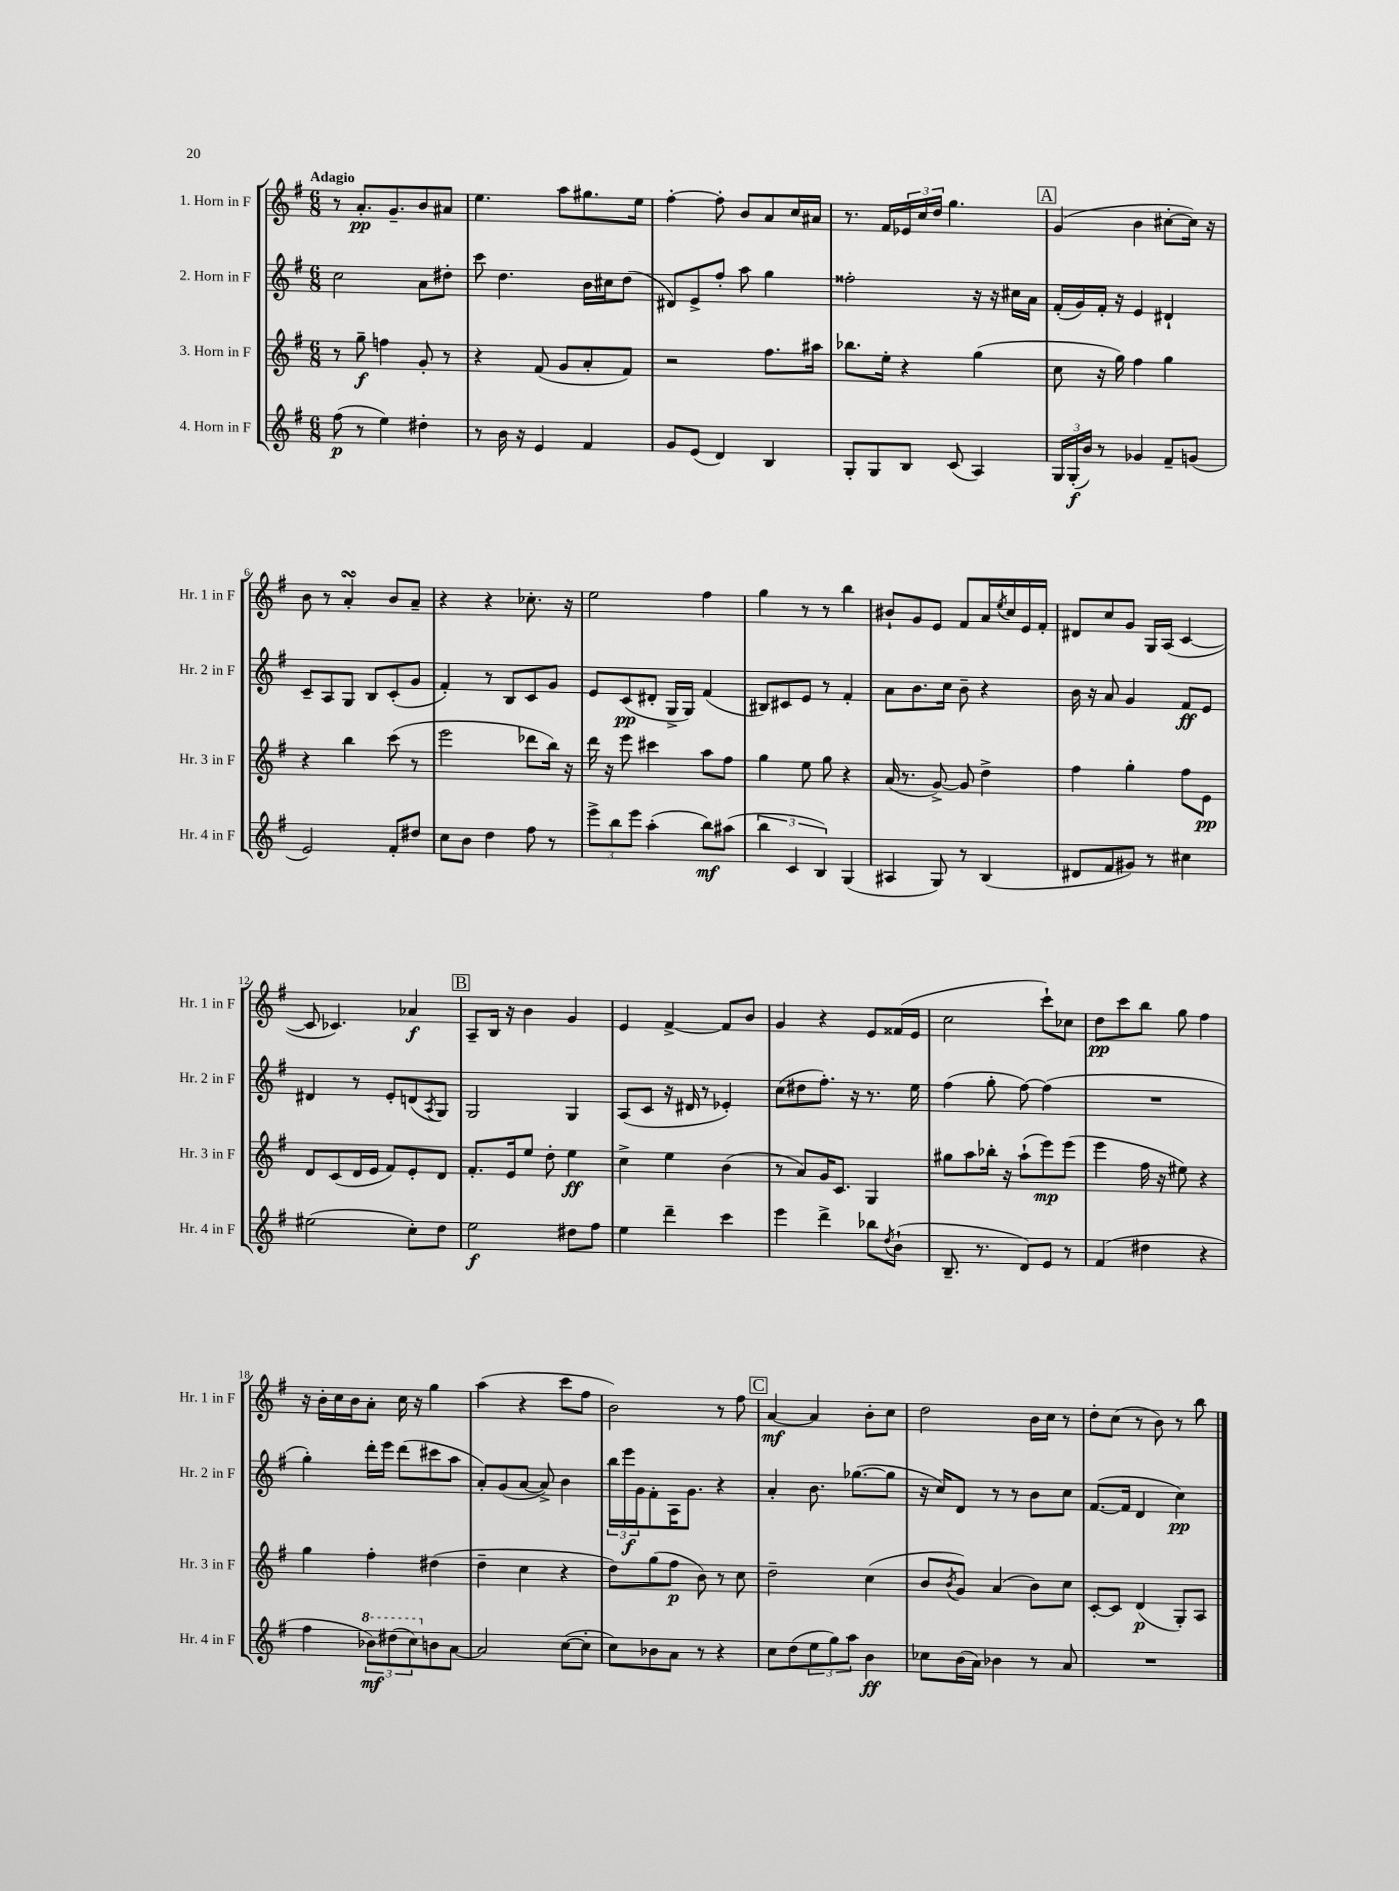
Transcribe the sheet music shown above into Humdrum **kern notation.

**kern	**kern	**kern	**kern
*staff4	*staff3	*staff2	*staff1
*clefG2	*clefG2	*clefG2	*clefG2
*k[f#]	*k[f#]	*k[f#]	*k[f#]
*M6/8	*M6/8	*M6/8	*M6/8
(8ff#	8r	2cc	8r
8r	8gg~	.	8.a'
4ee)	4ff	.	.
.	.	.	8.g~
4dd#'	8g'	8a	8b
.	8r	8dd#'	8a#
=	=	=	=
8r	4r	8ccc	4.ee
16b	.	4.dd	.
16r	.	.	.
4e	(8f#	.	.
.	8g	.	8aa
4f#	8a'	16b	8.gg#
.	.	16cc#	.
.	8f#)	(8dd	.
.	.	.	16ee
=	=	=	=
8g	2r	8d#)	[4ff#'
(8e	.	8e^	.
4d)	.	8ff#'	8ff#']
.	.	8aa	8b
4B	8.ff#	4gg	8a
.	.	.	16cc
.	16aa#	.	16a#
=	=	=	=
8G'	8.bb-	2ff##'	8.r
8G	.	.	.
.	16ee'	.	16f#
8B	4r	.	24e-
.	.	.	24cc
.	.	.	24dd
(8c	.	.	4.gg
4A)	(4gg	16r	.
.	.	16r	.
.	.	16cc#	.
.	.	16a	.
=	=	=	=
24G	8cc	(16f#'	(4g
(24G'	.	.	.
.	.	16g)	.
24b)	.	.	.
8r	16r	16f#'	.
.	16gg)	16r	.
4g-	4ff#	4e	4b
8f#~	4gg	4d#`	[8cc#'
(8g	.	.	16cc#])
.	.	.	16r
=	=	=	=
2e)	4r	8c~	8b
.	.	8A	8r
.	4bb	8G	4a'
.	.	8B	.
8f#'	(8ccc	(8c'	8b
8dd#	8r	8g	8a~
=	=	=	=
8cc	2eee	4f#')	4r
8b	.	.	.
4dd	.	8r	4r
.	.	8B	.
8ff#	8ddd-	8c	8.cc-'
8r	16bb)	8g	.
.	16r	.	16r
=	=	=	=
12eee^	16ddd	8e	2ee
.	16r	.	.
12bb	.	.	.
.	8eee	(8c	.
12eee	.	.	.
(4aa'	4ccc#	8d#'	.
.	.	16G^	.
.	.	16G)	.
8bb)	8aa	(4f#	4ff#
(8aa#	8ff#	.	.
=	=	=	=
6bb	4gg	8B#)	4gg
.	.	8c#	.
6c	.	.	.
.	8ee	8e	8r
6B)	.	.	.
.	8gg	8r	8r
(4G	4r	4f#'	4bb
=	=	=	=
4A#	(16a	8a	8b#`
.	8.r	.	.
.	.	8.b	8g
8G)	[8g^)	.	8e
.	.	16cc	.
8r	8g]	8b~	8f#
(4B	4dd^	4r	16a
.	.	.	8qee
.	.	.	16cc
.	.	.	16e
.	.	.	16f#'
=	=	=	=
8d#	4ff#	16b	8d#
.	.	16r	.
8f#	.	8a	8cc
8g#)	4gg'	4g	8g
8r	.	.	16G
.	.	.	(16A
4cc#	8ff#	8f#	[4c
.	8e	8e	.
=	=	=	=
(2ee#	8d	4d#	8c]
.	(8c	.	4.c-)
.	16d	8r	.
.	16e	.	.
.	8f#)	8e'	.
8cc')	8e'	(8d	4a-
.	.	8qA	.
8dd	8d	8G)	.
=	=	=	=
2ee	8.f#'	2G	8A~
.	.	.	16B
.	16e	.	16r
.	8ee	.	4b
.	8dd'	.	.
8dd#	4ee	4G	4g
8ff#	.	.	.
=	=	=	=
4ee	4cc^	(8A	4e
.	.	8c	.
4ddd~	4ee	16r	[4f#^
.	.	16d#	.
.	.	8r	.
4ccc	(4b	4e-')	8f#]
.	.	.	8b
=	=	=	=
4eee	8r	(8cc	4g
.	8a)	8dd#	.
4ddd^	16g	8.ff#')	4r
.	8.c	.	.
.	.	16r	.
8bb-	4G	8.r	8e
8qdd	.	.	.
(8b`	.	.	(16f##
.	.	16ee	16e
=	=	=	=
8.B~	8gg#	(4ff#	2cc
.	8aa	.	.
8.r	.	.	.
.	16bb-'	8gg'	.
.	16r	.	.
8d)	(8aa`	[8ff#)	.
8e	8eee)	(4ff#]	8ccc`)
8r	(8eee	.	8cc-
=	=	=	=
(4f#	4eee	2.r	8dd
.	.	.	8ccc
4dd#	16ff#	.	8bb
.	16r	.	.
.	8ee#)	.	8gg
4r	4r	.	4ff#
=	=	=	=
4ff#	4gg	4gg')	16r
.	.	.	16b'
.	.	.	16cc
.	.	.	16b
12bb-)	4ff#'	16ddd'	8a'
.	.	16eee	.
(12ddd#	.	.	.
.	.	(8ddd	16cc
12ccc)	.	.	.
.	.	.	16r
8b	(4dd#	8ccc#	4gg
[8a	.	8aa	.
=	=	=	=
2a]	4dd~	8a')	(4aa
.	.	(8g	.
.	4cc	[8a	4r
.	.	8a^])	.
([8cc	4r	4b	8ccc
8cc']	.	.	8ff#
=	=	=	=
8cc)	8dd)	24bb	2b)
.	.	24eee	.
.	.	24g	.
8b-	(8gg	8f#'	.
8a	8ff#	16A	.
.	.	8.g	.
8r	8b)	.	.
4r	8r	4r	8r
.	8cc	.	8ff#
=	=	=	=
8cc	2dd~	4a'	[4a
(8dd	.	.	.
12ee	.	8.b	4a]
12gg)	.	.	.
12aa	.	.	.
.	.	([8.gg-	.
4b	(4cc	.	8b'
.	.	8gg-]	8cc
=	=	=	=
8cc-	8b	16r	2dd
.	.	16cc)	.
.	8qb	.	.
(16b	8g)	8d	.
16a)	.	.	.
4b-	(4a	8r	.
.	.	8r	.
8r	8b)	8b	16b
.	.	.	16cc
8a	8cc	8cc	8r
=	=	=	=
2.r	[8c'	([8.f#	8dd'
.	8c]	.	(8cc
.	.	16f#]	.
.	(4d	4d	8r
.	.	.	8b)
.	8G')	4cc)	8r
.	8A	.	8bb
==	==	==	==
*-	*-	*-	*-
